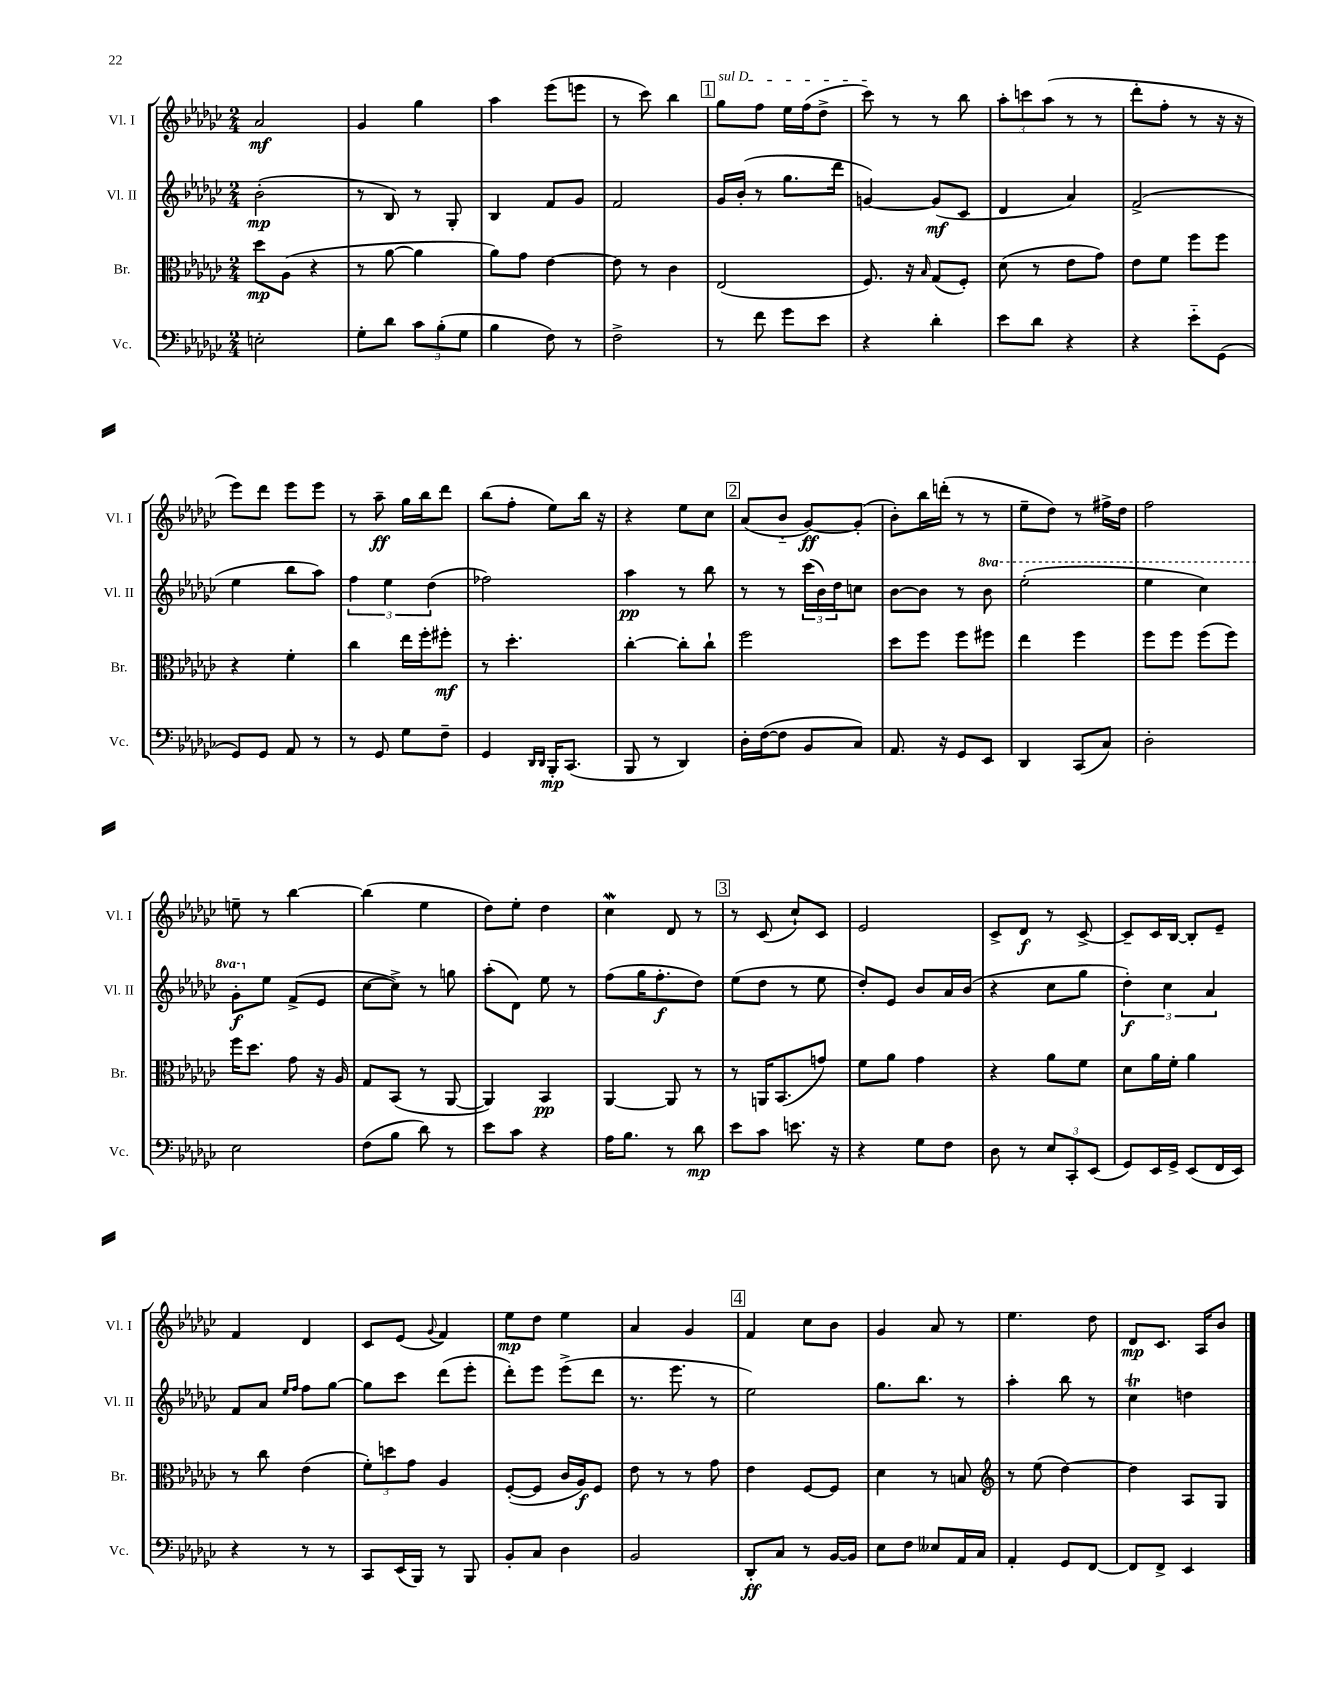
<<
\new StaffGroup <<
\new Staff = "s0" \with { instrumentName = "Vl. I" shortInstrumentName = "Vl. I" } {
    \clef treble \key ges \major \numericTimeSignature \time 2/4
    aes'2\mf |
    ges'4 ges''4 |
    aes''4 ees'''8( e'''8 |
    r8 ces'''8) bes''4 |
    \mark \markup { \box "1" } \once \override TextSpanner.bound-details.left.text = \markup { \italic "sul D" } ges''8\startTextSpan f''8 ees''16 f''16( des''8-> |
    ces'''8\stopTextSpan) r8 r8 bes''8 |
    \tuplet 3/2 { aes''8-. c'''8 aes''8( } r8 r8 |
    des'''8-. f''8-. r8 r16 r16 |
    ees'''8) des'''8 ees'''8 ees'''8 |
    r8 aes''8--\ff ges''16 bes''16 des'''8 |
    bes''8( f''8-. ees''8) bes''16 r16 |
    r4 ees''8 ces''8 |
    \mark \markup { \box "2" } aes'8( bes'8-_ ges'8~\ff) ges'8-.( |
    bes'8-.) bes''16 d'''16-.( r8 r8 |
    ees''8-- des''8) r8 fis''16-> des''16 |
    f''2 |
    e''8-- r8 bes''4~ |
    bes''4( ees''4 |
    des''8) ees''8-. des''4 |
    ces''4\mordent des'8 r8 |
    \mark \markup { \box "3" } r8 ces'8( ces''8-!) ces'8 |
    ees'2 |
    ces'8-> des'8\f r8 ces'8~-> |
    ces'8-- ces'16 bes16~ bes8-. ees'8-- |
    f'4 des'4 |
    ces'8 ees'8( \appoggiatura { ges'8 } f'4) |
    ees''8\mp des''8 ees''4 |
    aes'4 ges'4 |
    \mark \markup { \box "4" } f'4 ces''8 bes'8 |
    ges'4 aes'8 r8 |
    ees''4. des''8 |
    des'8\mp ces'8. aes16 bes'8 \bar "|." |
}
\new Staff = "s1" \with { instrumentName = "Vl. II" shortInstrumentName = "Vl. II" } {
    \clef treble \key ges \major \numericTimeSignature \time 2/4 \set Staff.ottavationMarkups = #ottavation-simple-ordinals
    bes'2-.\mp( |
    r8 bes8) r8 ges8-. |
    bes4 f'8 ges'8 |
    f'2 |
    \mark \markup { \box "1" } ges'16 bes'16-.( r8 ges''8. des'''16 |
    g'4~) g'8\mf( ces'8 |
    des'4 aes'4) |
    f'2->( |
    ees''4 bes''8 aes''8) |
    \tuplet 3/2 { f''4 ees''4 des''4( } |
    fes''2) |
    aes''4\pp r8 bes''8 |
    \mark \markup { \box "2" } r8 r8 \tuplet 3/2 { ces'''16( bes'16) des''16 } c''8 |
    bes'8~ bes'8 r8 \ottava #1 bes''8 |
    ees'''2-.( |
    ees'''4 ces'''4) |
    ges''8-.\f \ottava #0 ees''8 f'8->( ees'8 |
    ces''8~ ces''8->) r8 g''8 |
    aes''8-.( des'8) ees''8 r8 |
    f''8( ges''16 f''8.-.\f des''8) |
    \mark \markup { \box "3" } ees''8( des''8 r8 ees''8 |
    des''8-.) ees'8 bes'8 aes'16 bes'16( |
    r4 ces''8 ges''8 |
    \tuplet 3/2 { des''4-.\f) ces''4 aes'4 } |
    f'8 aes'8 \grace { ees''16 f''16 } f''8 ges''8~ |
    ges''8 ces'''8 des'''8( ees'''8-. |
    des'''8-.) ees'''8 ees'''8->( des'''8 |
    r8. ees'''8. r8 |
    \mark \markup { \box "4" } ees''2) |
    ges''8. bes''8. r8 |
    aes''4-. bes''8 r8 |
    ces''4\trill d''4 \bar "|." |
}
\new Staff = "s2" \with { instrumentName = "Br." shortInstrumentName = "Br." } {
    \clef alto \key ges \major \numericTimeSignature \time 2/4
    des''8\mp aes8( r4 |
    r8 aes'8~ aes'4 |
    aes'8) ges'8 ees'4~ |
    ees'8 r8 ces'4 |
    \mark \markup { \box "1" } ees2( |
    f8.) r16 \grace { bes16 } ges8( f8-.) |
    des'8( r8 ees'8 ges'8) |
    ees'8 f'8 f''8 f''8 |
    r4 f'4-. |
    ces''4 ees''16 f''16-. fis''8-.\mf |
    r8 des''4.-. |
    ces''4~-. ces''8-. ces''8-! |
    \mark \markup { \box "2" } f''2 |
    des''8 f''8 f''8 fis''8 |
    ees''4 f''4 |
    f''8 f''8 f''8( f''8) |
    f''16 des''8. ges'8 r16 aes16 |
    ges8 bes,8( r8 aes,8~ |
    aes,4) bes,4\pp |
    aes,4~ aes,8 r8 |
    \mark \markup { \box "3" } r8 a,16 bes,8.( g'8) |
    f'8 aes'8 ges'4 |
    r4 aes'8 f'8 |
    des'8 aes'16 f'16-. aes'4 |
    r8 ces''8 ees'4( |
    \tuplet 3/2 { f'8-.) d''8 ges'8 } aes4 |
    f8~-.( f8 ces'16 aes16\f) f8 |
    ees'8 r8 r8 ges'8 |
    \mark \markup { \box "4" } ees'4 f8~ f8 |
    des'4 r8 b8 |
    \clef treble r8 ees''8( des''4~) |
    des''4 aes8 ges8 \bar "|." |
}
\new Staff = "s3" \with { instrumentName = "Vc." shortInstrumentName = "Vc." } {
    \clef bass \key ges \major \numericTimeSignature \time 2/4
    e2-. |
    ges8-. des'8 \tuplet 3/2 { ces'8 bes8-.( ges8 } |
    bes4 f8) r8 |
    f2-> |
    \mark \markup { \box "1" } r8 f'8 ges'8 ees'8 |
    r4 des'4-. |
    ees'8 des'8 r4 |
    r4 ees'8-_ ges,8( |
    ges,8) ges,8 aes,8 r8 |
    r8 ges,8 ges8 f8-- |
    ges,4 \grace { des,16 des,16 } bes,,16-.\mp ces,8.( |
    bes,,8 r8 des,4) |
    \mark \markup { \box "2" } des16-. f16~( f8 bes,8 ces8) |
    aes,8. r16 ges,8 ees,8 |
    des,4 ces,8( ces8) |
    des2-. |
    ees2 |
    f8( bes8 des'8) r8 |
    ees'8 ces'8 r4 |
    aes16 bes8. r8 des'8\mp |
    \mark \markup { \box "3" } ees'8 ces'8 e'8. r16 |
    r4 ges8 f8 |
    des8 r8 \tuplet 3/2 { ees8 ces,8-. ees,8( } |
    ges,8) ees,16 ges,16-> ees,8( f,16 ees,16) |
    r4 r8 r8 |
    ces,8 ees,16( bes,,16) r8 bes,,8 |
    bes,8-. ces8 des4 |
    bes,2 |
    \mark \markup { \box "4" } des,8-.\ff ces8 r8 bes,16~ bes,16 |
    ees8 f8 eeses8 aes,16 ces16 |
    aes,4-. ges,8 f,8~ |
    f,8 f,8-> ees,4 \bar "|." |
}
>>
>>
\layout { \context { \Score \remove "Bar_number_engraver" } }
